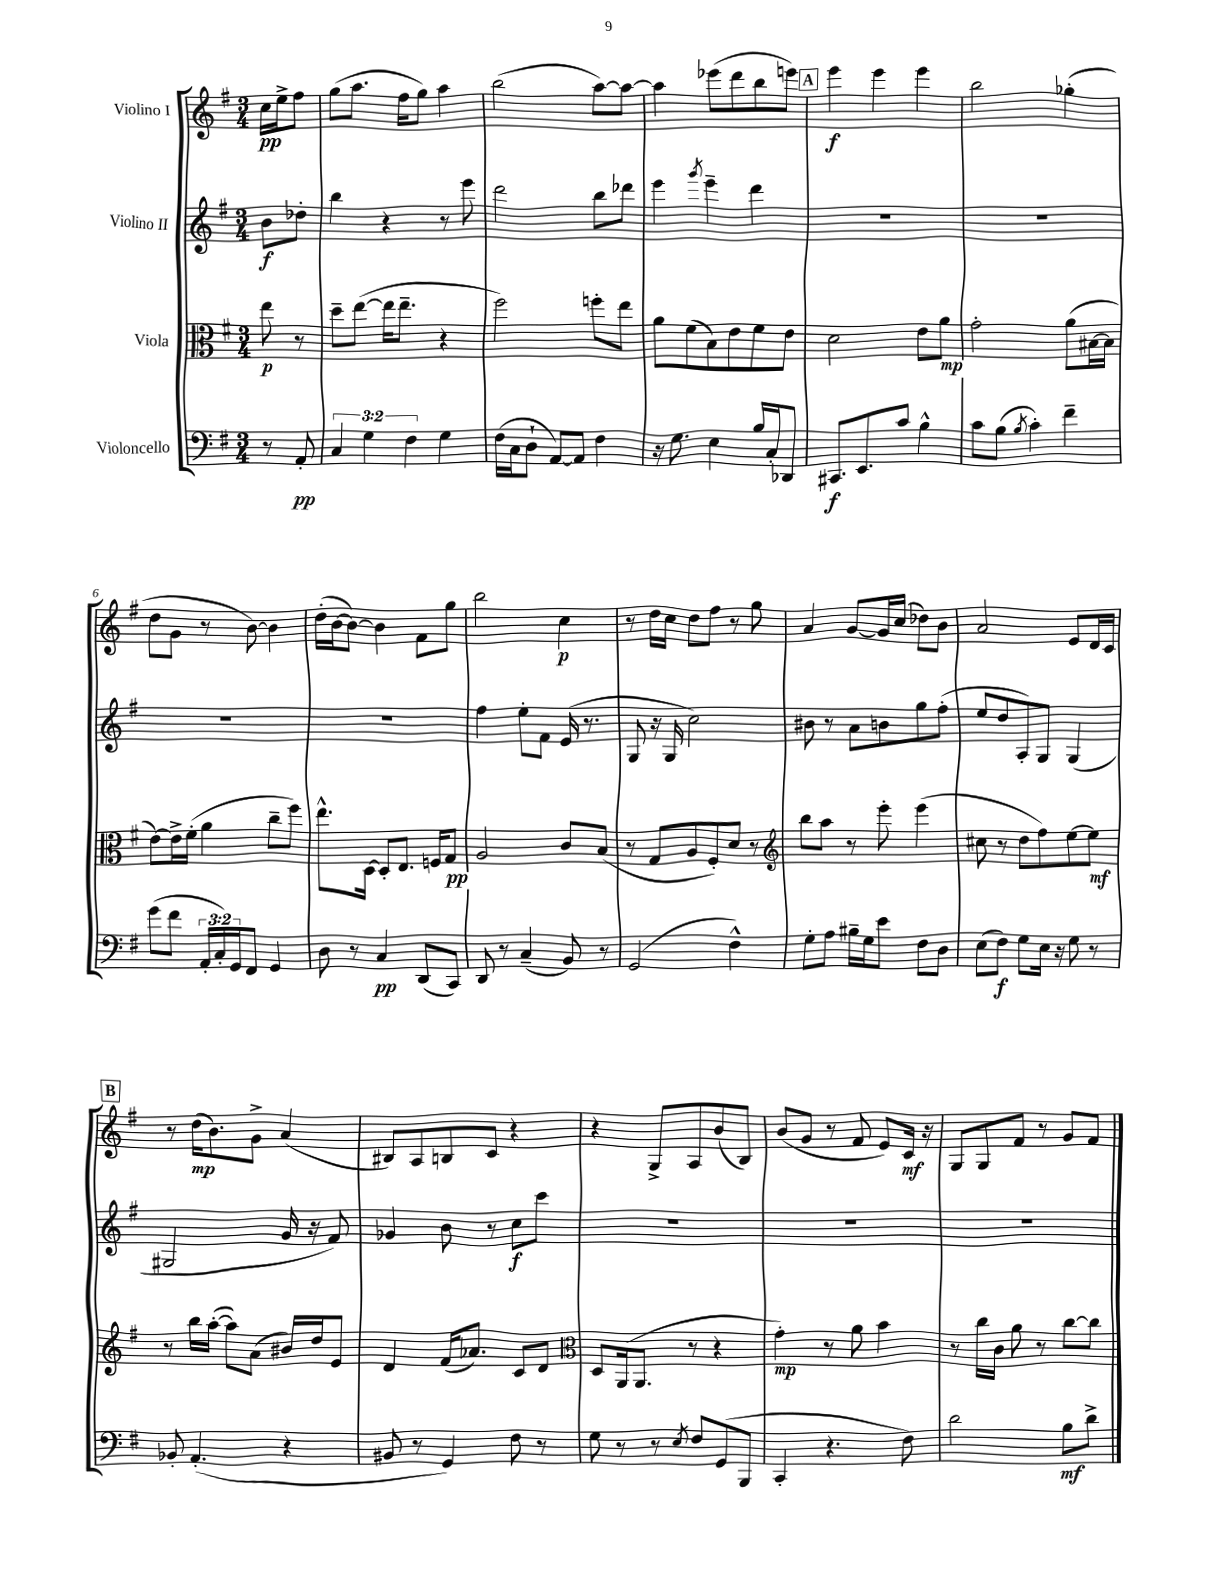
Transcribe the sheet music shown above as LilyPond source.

<<
\new StaffGroup <<
\new Staff = "s0" \with { instrumentName = "Violino I" } {
    \clef treble \key g \major \numericTimeSignature \time 3/4 \partial 4
    c''16\pp e''16-> fis''8 |
    g''8( a''8. fis''16 g''8) a''4 |
    b''2( a''8~) a''8~ |
    a''4 ees'''8( d'''8 b''8 e'''8) |
    \mark \markup { \box "A" } e'''4\f e'''4 e'''4 |
    b''2 ges''4-.( |
    d''8 g'8 r8 b'8~) b'4 |
    d''16-.( b'16~ b'8~) b'4 fis'8 g''8 |
    b''2 c''4\p |
    r8 d''16 c''16 d''8 fis''8 r8 g''8 |
    a'4 g'8~ g'16 c''16( des''8) b'8 |
    a'2 e'8 d'16 c'16 |
    \mark \markup { \box "B" } r8 d''16\mp( b'8.) g'8-> a'4( |
    bis8) a8 b8 c'8 r4 |
    r4 g8-> a8 b'8( b8) |
    b'8( g'8 r8 fis'8 e'8) c'16\mf r16 |
    g8 g8 fis'8 r8 g'8 fis'8 \bar "|." |
}
\new Staff = "s1" \with { instrumentName = "Violino II" } {
    \clef treble \key g \major \numericTimeSignature \time 3/4 \partial 4
    b'8\f des''8-. |
    b''4 r4 r8 e'''8 |
    d'''2 b''8 des'''8 |
    e'''4 \acciaccatura { g'''8 } e'''4-- d'''4 |
    \mark \markup { \box "A" } R2. |
    R2. |
    R2. |
    R2. |
    fis''4 e''8-. fis'8 e'16( r8. |
    g8 r16 g16 c''2) |
    bis'8 r8 a'8 b'8 g''8 fis''8-.( |
    e''8 d''8 a8-.) g8 g4( |
    \mark \markup { \box "B" } gis2 g'16 r16 fis'8) |
    ges'4 b'8 r8 c''8\f c'''8 |
    R2. |
    R2. |
    R2. \bar "|." |
}
\new Staff = "s2" \with { instrumentName = "Viola" } {
    \clef alto \key g \major \numericTimeSignature \time 3/4 \partial 4
    e''8\p r8 |
    d''8-- e''8~( e''16 e''8.-- r4 |
    fis''2) f''8-. e''8 |
    a'8 fis'8( b8) e'8 fis'8 e'8 |
    \mark \markup { \box "A" } d'2 e'8 a'8\mp |
    g'2-. a'8( bis16~ bis16 |
    e'8~) e'16-> fis'16-.( a'4 c''8-- fis''8) |
    e''8.-^ d16~ d8-. e8. f16 g8\pp |
    a2 c'8 b8( |
    r8 g8 a8 fis8-.) d'8 r8 |
    \clef treble b''8 a''8 r8 e'''8-. e'''4( |
    cis''8 r8 d''8 fis''8) e''8~ e''8\mf |
    \mark \markup { \box "B" } r8 b''16 a''16~-.( a''8) a'8( bis'16) d''16 e'8 |
    d'4 fis'16( aes'8.) c'8 d'8 |
    \clef alto d8 a,16( a,8. r8 r4 |
    g'4-.\mp) r8 a'8 b'4 |
    r8 c''16 c'16 a'8 r8 c''8~ c''8 \bar "|." |
}
\new Staff = "s3" \with { instrumentName = "Violoncello" } {
    \clef bass \key g \major \numericTimeSignature \time 3/4 \override Staff.TupletNumber.text = #tuplet-number::calc-fraction-text \partial 4
    r8 a,8-.\pp |
    \tuplet 3/2 { c4 g4 fis4 } g4 |
    fis16( c16 d8-! a,8~) a,8 fis4 |
    r16 g8. e4 b16 c16-. des,8 |
    \mark \markup { \box "A" } cis,8.\f e,8. c'8 b4-^ |
    c'8 b8( \acciaccatura { b8 } c'4-.) fis'4-- |
    g'8( fis'8 \tuplet 3/2 { a,16-. c16-.) g,16 } fis,8 g,4 |
    d8 r8 c4\pp d,8( c,8) |
    d,8 r8 c4--( b,8) r8 |
    g,2( fis4-^) |
    g8-. a8 bis16-- g16 e'8 fis8 d8 |
    e8( fis8\f) g8 e16 r16 g8 r8 |
    \mark \markup { \box "B" } bes,8-. a,4.-.( r4 |
    bis,8 r8 g,4) fis8 r8 |
    g8 r8 r8 \acciaccatura { e8 } fis8 g,8( b,,8 |
    c,4-. r4. fis8) |
    d'2 b8\mf d'8-> \bar "|." |
}
>>
>>
